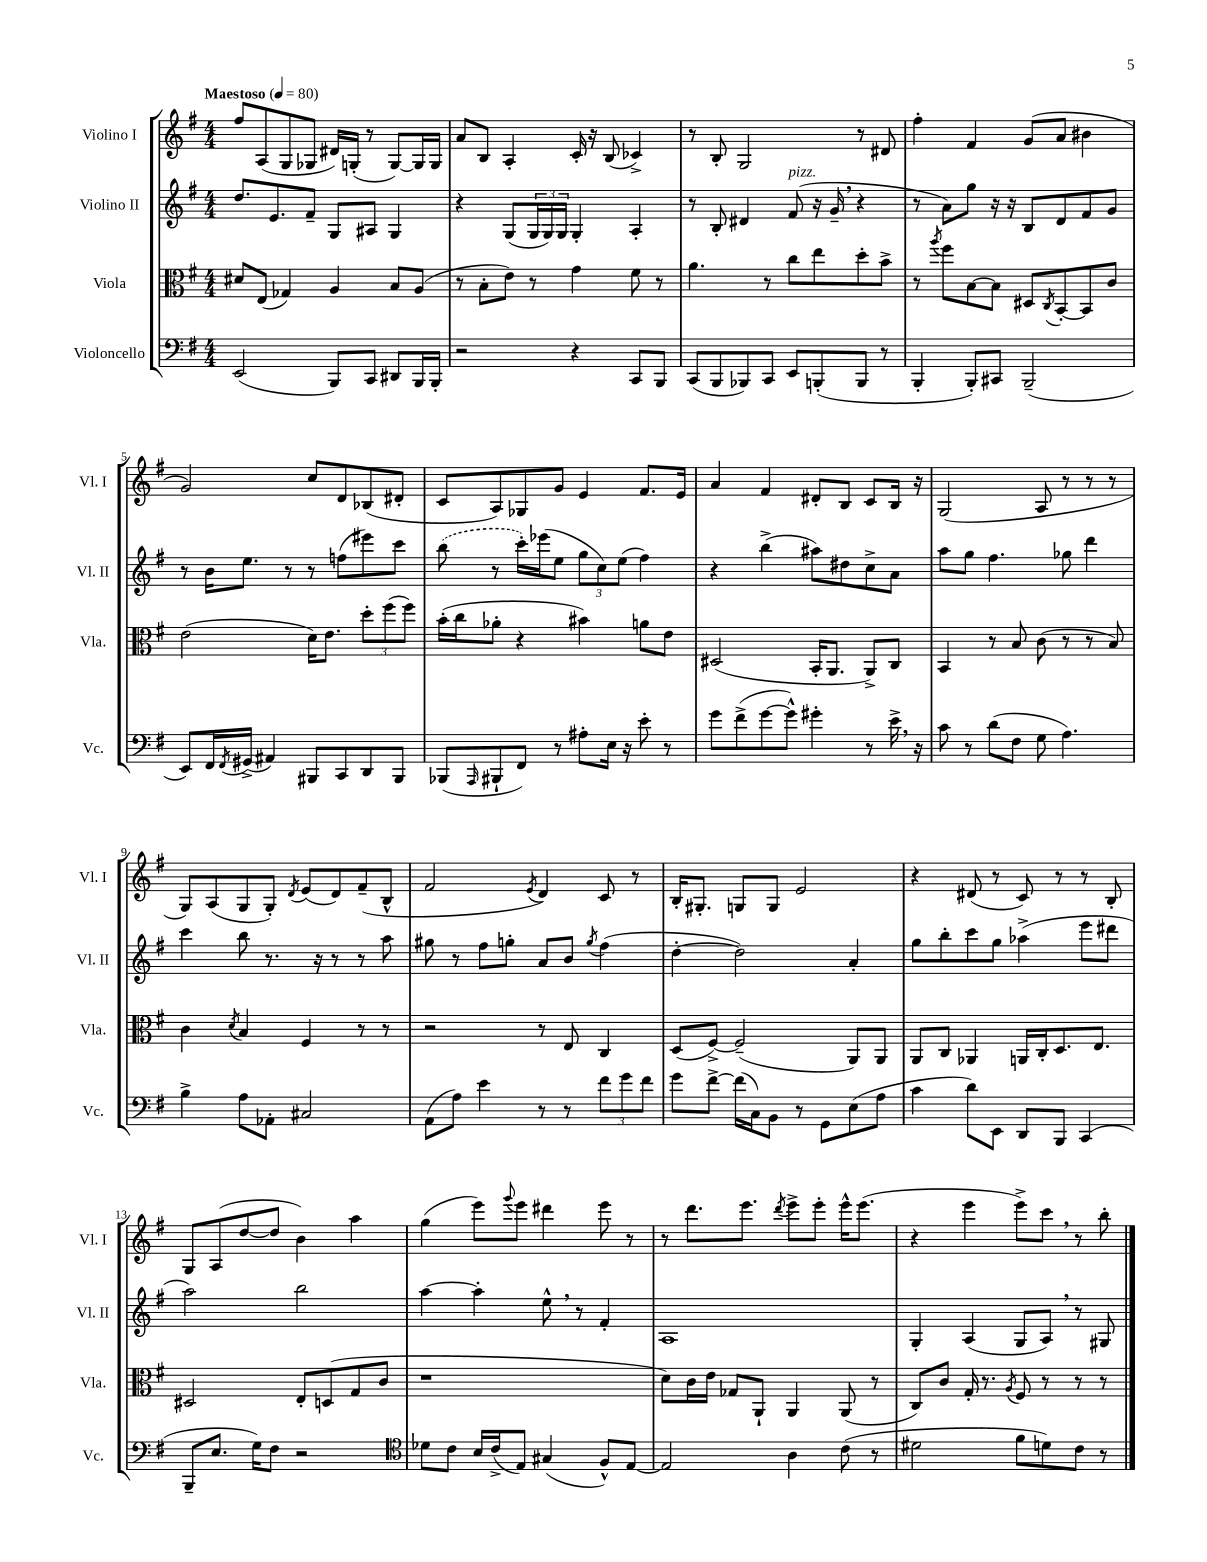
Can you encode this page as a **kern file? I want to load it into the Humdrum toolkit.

**kern	**kern	**kern	**kern
*staff4	*staff3	*staff2	*staff1
*clefF4	*clefC3	*clefG2	*clefG2
*k[f#]	*k[f#]	*k[f#]	*k[f#]
*M4/4	*M4/4	*M4/4	*M4/4
*MM80	*MM80	*MM80	*MM80
(2EE	8d#	8.dd	8ff#
.	(8E	.	(8A
.	.	8.e	.
.	4G-)	.	8G
.	.	8f#~	8G-
8BBB)	4A	8G	16d#)
.	.	.	(16G'
8CC	.	8A#	8r
8DD#	8B	4G	[8G)
16BBB	(8A	.	16G]
16BBB'	.	.	16G
=	=	=	=
2r	8r	4r	8a
.	8B'	.	8B
.	8e)	(8G	4A'
.	8r	24G	.
.	.	24G)	.
.	.	24G	.
4r	4g	4G'	16c'
.	.	.	16r
.	.	.	(8B
8CC	8f#	4A'	4c-^)
8BBB	8r	.	.
=	=	=	=
(8CC	4.a	8r	8r
8BBB	.	8B'	8B'
8BBB-)	.	4d#	2G
8CC	8r	.	.
8EE	8cc	(8f#	.
(8BBB'	8ee	16r	.
.	.	16g~	.
8BBB	8dd'	4r	8r
8r	8b^	.	8d#
=	=	=	=
4BBB'	8r	8r	4ff#'
.	8qaa	.	.
.	8ff#	8a)	.
8BBB')	[8B	8gg	4f#
8CC#	8B]	16r	.
.	.	16r	.
(2BBB~	8D#	8B	(8g
.	8qC	.	.
.	[8BB'	8d	8a
.	8BB]	8f#	4b#
.	8c	8g	.
=	=	=	=
8EE)	(2e	8r	2g)
16FF#	.	16b	.
8qFF#	.	.	.
(16GG#^	.	8.ee	.
4AA#)	.	.	.
.	.	8r	.
8BBB#	16d)	8r	8cc
.	8.e	.	.
8CC	.	(8ff	8d
8DD	12dd'	8eee#)	(8B-
.	(12ff#	.	.
8BBB#	.	8ccc	8d#'
.	12ff#)	.	.
=	=	=	=
(8BBB-	(16b'	(8bb	8c
.	16cc	.	.
16qqAAA	.	.	.
8BBB#`	8a-'	8r	8A)
8FF#)	4r	16ccc')	8G-
.	.	(16eee-	.
8r	.	8ee	8g
8A#'	4b#)	12gg	4e
.	.	12cc)	.
16E	.	.	.
.	.	(12ee	.
16r	.	.	.
8e'	8a	4ff#)	8.f#
8r	8e	.	.
.	.	.	16e
=	=	=	=
8g	(2D#	4r	4a
(8f#^	.	.	.
[8g	.	(4bb^	4f#
8g^^])	.	.	.
4g#'	16BB'	8aa#)	8d#'
.	8.AA	.	.
.	.	8dd#	8B
8r	8AA^)	8cc^	8c
16e^	8C	8a	16B
16r	.	.	16r
=	=	=	=
8c	4BB	8aa	(2G
8r	.	8gg	.
(8d	8r	4.ff#	.
8F#	8B	.	.
8G	(8c	.	8A
4.A)	8r	8gg-	8r
.	8r	4ddd	8r
.	8B)	.	8r
=	=	=	=
4B^	4c	4ccc	8G)
.	.	.	(8A
.	8qd	.	.
8A	4B	8bb	8G
8AA-'	.	8.r	8G')
.	.	.	8qd
2C#	4F#	.	(8e
.	.	16r	.
.	.	8r	8d)
.	8r	8r	(8f#~
.	8r	8aa	8B^^
=	=	=	=
(8AA	2r	8gg#	2f#
8A)	.	8r	.
4e	.	8ff#	.
.	.	8gg'	.
.	.	.	8qe
8r	8r	8a	4d)
8r	8E	8b	.
.	.	8qgg	.
12f#	4C	(4ff#	8c
12g	.	.	.
.	.	.	8r
12f#	.	.	.
=	=	=	=
8g	(8D	[4dd'	16B'
.	.	.	8.G#'
[8f#^	[8F#^)	.	.
(16f#]	(2F#~]	2dd])	8G
16C)	.	.	.
8BB	.	.	8G
8r	.	.	2e
8GG	.	.	.
(8E	8AA)	4a'	.
8A	8AA	.	.
=	=	=	=
4c	8AA	8gg	4r
.	8C	8bb'	.
8d)	4AA-	8ccc	(8d#
8EE	.	8gg	8r
8DD	16AA	(4aa-^	8c)
.	16C'	.	.
8BBB	8.D	.	8r
(4CC	.	8eee	8r
.	8.E	.	.
.	.	8ddd#	8B'
=	=	=	=
8BBB~	2D#	2aa)	8G
8.E	.	.	(8A
.	.	.	[8dd
16G)	.	.	.
8F#	.	.	8dd]
2r	8E'	2bb	4b)
.	(8D	.	.
.	8G	.	4aa
.	8c	.	.
=	=	=	=
*clefC4	*	*	*
8d-	1r	[4aa	(4gg
8c	.	.	.
16B	.	4aa']	8eee)
(16c^	.	.	.
.	.	.	8qqggg
8E)	.	.	8eee
(4G#	.	8ee^^	4ddd#
.	.	8r	.
8F#^^)	.	4f#'	8eee
[8E	.	.	8r
=	=	=	=
2E]	8d)	1A	8r
.	16c	.	8.ddd
.	16e	.	.
.	8G-	.	.
.	.	.	8.eee
.	8AA`	.	.
.	.	.	8qddd
4A	4AA	.	8eee^
.	.	.	8eee'
(8c	(8AA	.	16eee^^
.	.	.	(8.eee
8r	8r	.	.
=	=	=	=
2d#	8C)	4G'	4r
.	8c	.	.
.	16G'	(4A	4eee
.	8.r	.	.
.	8qA	.	.
8f#	8F#	8G	8eee^)
8d)	8r	8A)	8ccc
8c	8r	8r	8r
8r	8r	8G#	8bb'
==	==	==	==
*-	*-	*-	*-
